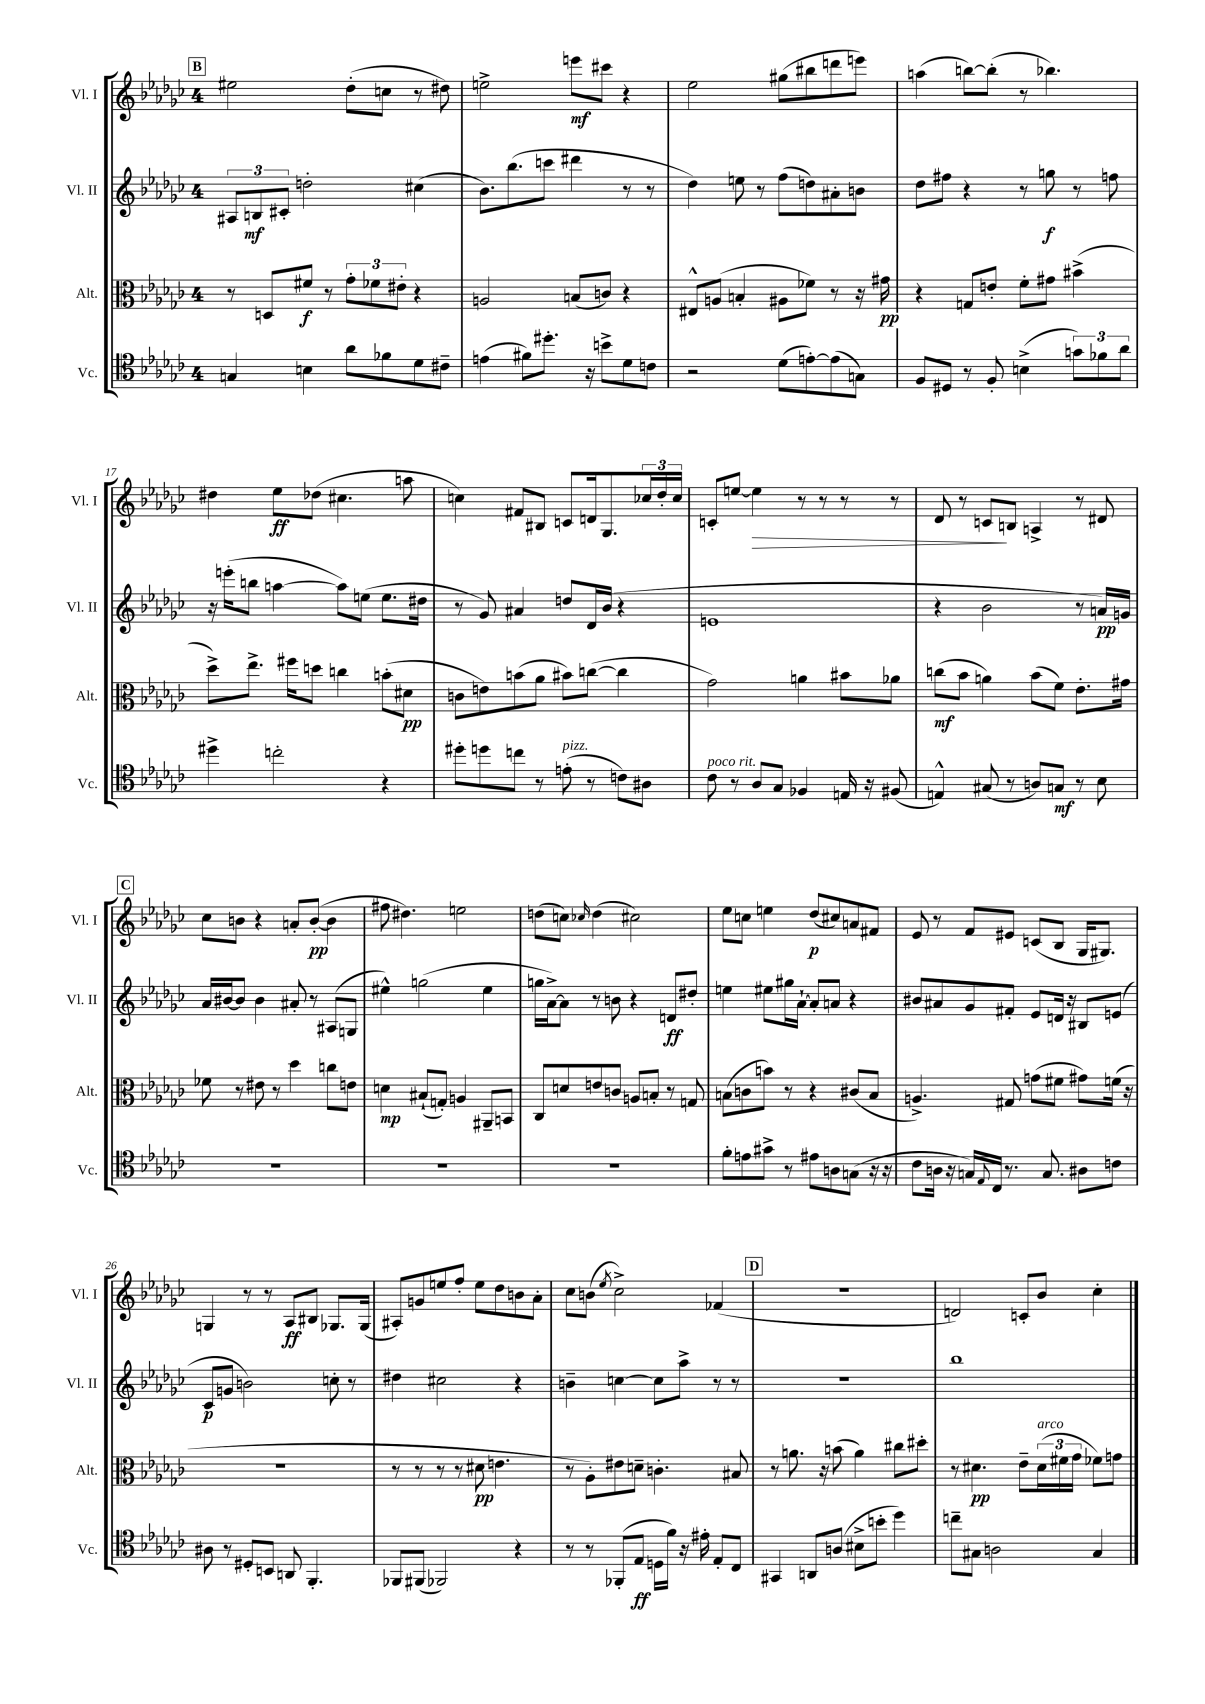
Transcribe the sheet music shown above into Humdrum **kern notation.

**kern	**kern	**kern	**kern
*staff4	*staff3	*staff2	*staff1
*clefC4	*clefC3	*clefG2	*clefG2
*k[b-e-a-d-g-c-]	*k[b-e-a-d-g-c-]	*k[b-e-a-d-g-c-]	*k[b-e-a-d-g-c-]
*M4/4	*M4/4	*M4/4	*M4/4
4G	8r	12A#	2ee#
.	.	12B	.
.	8D	.	.
.	.	12c#'	.
4B	8f#	2dd'	.
.	8r	.	.
8a-	12g-'	.	(8dd-'
.	12f-	.	.
8f-	.	.	8cc
.	12e#'	.	.
8d-	4r	(4cc#	8r
8c#~	.	.	8dd#)
=	=	=	=
(4e	2A	8.b-)	2ee^
.	.	(8.bb-	.
8f#)	.	.	.
8.dd#'	.	8ccc	.
.	(8B	4ddd#	8eee
16r	.	.	.
8b^	8c)	.	8ccc#
8d-	4r	8r	4r
8c	.	8r	.
=	=	=	=
2r	8E#^^	4dd-)	2ee-
.	(8A	.	.
.	4B'	8ee	.
.	.	8r	.
(8d-	8A#	(8ff	(8gg#
[8e')	8f-)	8dd)	8bb#
(8e]	8r	8a#'	8ddd
8G)	16r	8b	8eee)
.	16g#	.	.
=	=	=	=
8F	4r	8dd-	(4aa
8D#	.	8ff#	.
8r	8G	4r	[8bb)
8F'	8e'	.	(8bb']
(4B^	8f'	8r	8r
.	8g#	8gg	4.bb-)
12g)	(4b#^	8r	.
12f-	.	.	.
.	.	8ff	.
12a-	.	.	.
=	=	=	=
4dd#^	8dd-^)	16r	4dd#
.	.	(16eee'	.
.	8.ee-^	8bb	.
2cc'	.	[4aa	8ee-
.	16ff#	.	.
.	8dd	.	(8dd-
.	4cc	8aa])	4.cc#
.	.	(8ee	.
4r	(8b'	8.ee	.
.	8d#	.	8aa
.	.	16dd#	.
=	=	=	=
8dd#'	8c	8r	4cc)
8dd	8e)	8g-)	.
8cc	(8b	4a#	8f#
8r	8a-	.	8B#
(8e'	8b#)	8dd	8c
8r	([8cc	16d-	16d
.	.	(16b-	8.G-
8c)	4cc]	4r	.
8A#	.	.	24cc-
.	.	.	24dd-'
.	.	.	24cc-
=	=	=	=
8c-	2g-)	1e	8c'
8r	.	.	[8ee
8A-	.	.	4ee]
8G-	.	.	.
4F-	4a	.	8r
.	.	.	8r
16E	8b#	.	8r
16r	.	.	.
(8F#	8a-	.	8r
=	=	=	=
4E^^)	(8cc	4r	8d-
.	8b-	.	8r
(8G#	4a)	2b-	8c
8r	.	.	8B
8A)	(8b-	.	4A^
8G	8f)	.	.
8r	8.e-'	8r	8r
8B-	.	16a)	8d#
.	16g#	16g	.
=	=	=	=
1r	8f-	16a-	8cc-
.	.	[16b#	.
.	8r	8b#]	8b
.	8e#	4b#	4r
.	8r	.	.
.	4dd-	8a#'	8a'
.	.	8r	([8b'
.	8cc	(8A#	4b]
.	8e	8G	.
=	=	=	=
1r	4d	4ee#^^)	8ff#
.	.	.	4.dd#)
.	(8B#`	(2gg	.
.	8G')	.	.
.	4A	.	2ee
.	8AA#~	4ee#	.
.	8BB	.	.
=	=	=	=
1r	8C-	16gg	(8dd
.	.	[16a-^)	.
.	8d	8a-]	8cc)
.	.	.	16qqcc-
.	8e	8r	(4dd
.	8c	8b	.
.	8A	4r	2cc#)
.	8B'	.	.
.	8r	8d	.
.	8G	8dd#'	.
=	=	=	=
8f'	(8B	4ee	8ee-
8e	8c	.	8cc
8g#^	8b)	8ee#	4ee
8r	8r	16gg#	.
.	.	[16a-`	.
8e#	4r	8a-']	(8dd-
8A	.	8a	8cc#)
(8G	(8c#	4r	8a
16r	8B	.	8f#
16r	.	.	.
=	=	=	=
8c-	4.A^)	8b#	8e-
16A	.	8a#	8r
16r	.	.	.
16G)	.	8g-	8f
8qqE-	.	.	.
16C-	.	.	.
8.r	8G#	8f#'	8e#
.	(8g	8e-	(8c
8.G	.	.	.
.	8f#	16d	8B-
.	.	16r	.
8A#	8g#)	8B#	16G-
.	.	.	8.G#)
8c	(16f	(8e	.
.	16r	.	.
=	=	=	=
8A#	1r	8c-	4G
8r	.	8g	.
8D#'	.	2b)	8r
8BB	.	.	8r
8AA	.	.	8A-
4.FF'	.	.	8B#
.	.	8cc'	8.G-
.	.	8r	.
.	.	.	(16G-
=	=	=	=
8FF-	8r	4dd#	8A#')
(8FF#	8r	.	8g
2FF-)	8r	2cc#	8ee
.	8r	.	8ff'
.	8d#	.	8ee
.	4.e	.	8dd-
4r	.	4r	8b
.	.	.	8a-'
=	=	=	=
8r	8r	4b~	8cc-
8r	8A-')	.	(8b
.	.	.	8qee-
(8FF-'	8e#	[4cc	2cc-^)
8E-	8d~	.	.
16D	4.c'	8cc]	.
16f)	.	.	.
16r	.	8aa-^	.
16e#'	.	.	.
8E-'	.	8r	(4f-
8C-	8B#	8r	.
=	=	=	=
4GG#	8r	1r	1r
.	8.a	.	.
8AA	.	.	.
.	16r	.	.
(8A	(8b	.	.
8B#^	4a)	.	.
8b'	.	.	.
4dd-)	8cc#	.	.
.	8dd#'	.	.
=	=	=	=
8cc~	8r	1bb-	2d)
8G#	4.d#	.	.
2A	.	.	.
.	8e-~	.	8c'
.	(24d#	.	8b-
.	24f#	.	.
.	24g-	.	.
4G#	8f-)	.	4cc-'
.	8g	.	.
==	==	==	==
*-	*-	*-	*-
